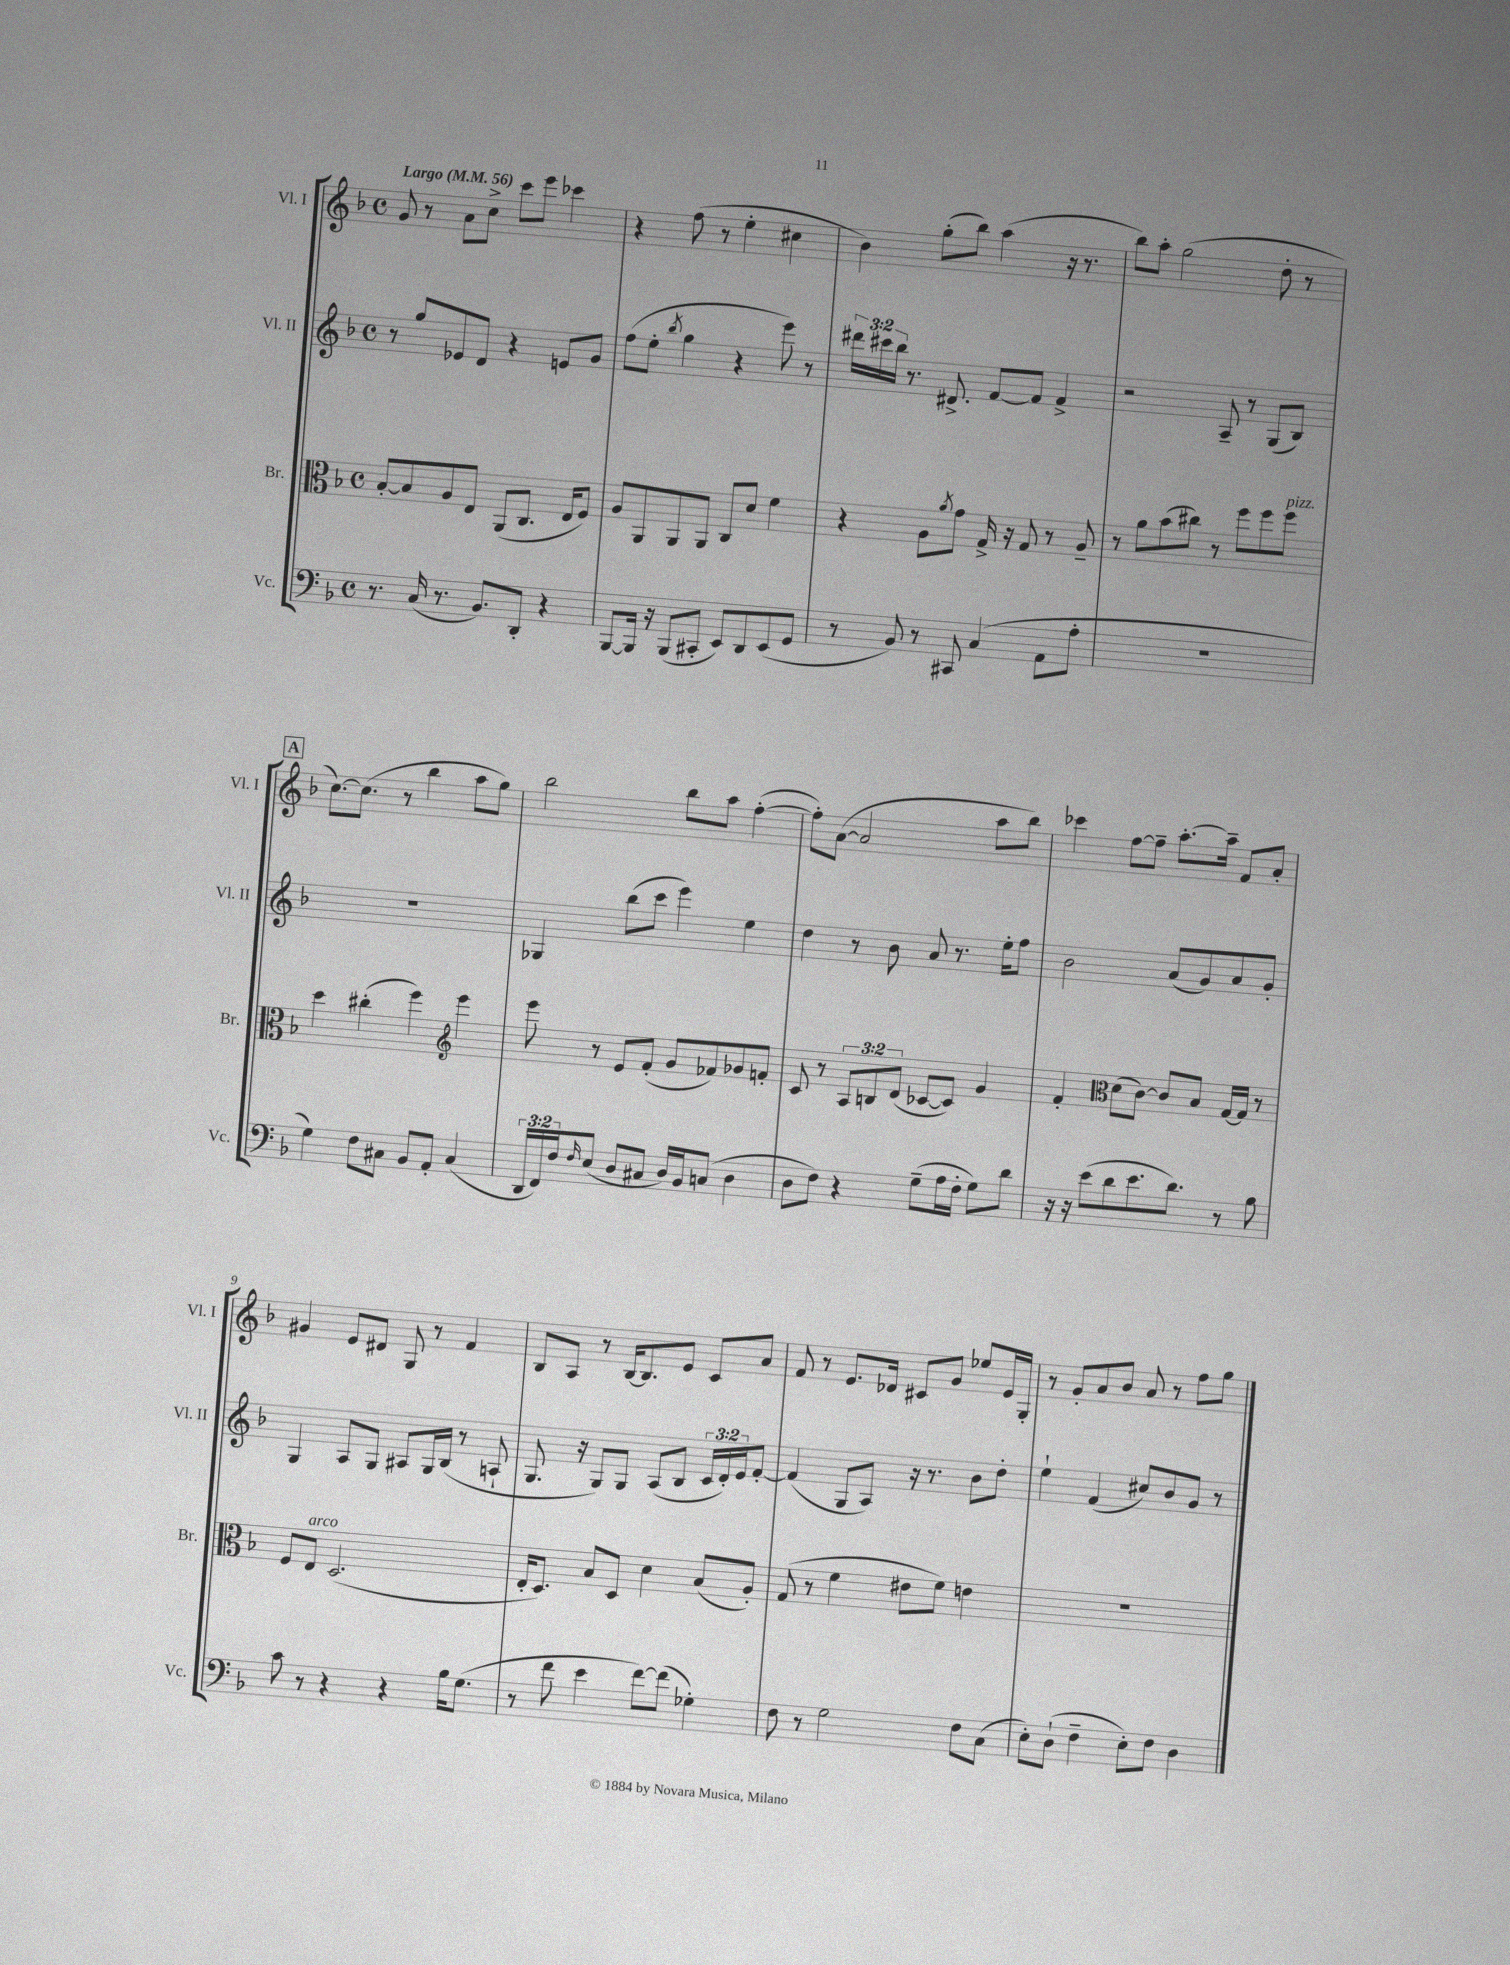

**kern	**kern	**kern	**kern
*part4	*part3	*part2	*part1
*staff4	*staff3	*staff2	*staff1
*I"Vc.	*I"Br.	*I"Vl. II	*I"Vl. I
*I'Vc.	*I'Br.	*I'Vl. II	*I'Vl. I
*clefF4	*clefC3	*clefG2	*clefG2
*k[b-]	*k[b-]	*k[b-]	*k[b-]
*M4/4	*M4/4	*M4/4	*M4/4
*met(c)	*met(c)	*met(c)	*met(c)
*MM56	*MM56	*MM56	*MM56
=1	=1	=1	=1
!	!	!	!LO:TX:a:B:t=Largo
8.r	[8B-'/L	8r	8g/
.	8B-/]	8gg/L	8r
(16C/	.	.	.
8.r	8A/	8e-X/	8a\L
.	8E/J	8d/J	8cc^\J
8.BB-/L)	.	.	.
.	(8AA/L	4r	8ccc\L
8DD'/J	8.C/J	.	8eee\J
4r	.	8en/L	4ccc-X\
.	16E/KL	.	.
.	8F/J)	8g/J	.
=2	=2	=2	=2
[8BBB-/L	8A/L	(8ff\L	4r
16BBB-/Jk]	8AA/	8ee'\J	.
16r	.	.	.
.	.	8qbb-/	.
(8BBB-/L	8AA/	4gg\	(8ff\
8CC#X'/J	8AA/J	.	8r
8EE/L)	8C/L	4r	4ee'\
8DD/	8d/J	.	.
(8EE/	4f\	8eee\)	4cc#X\
8GG/J	.	8r	.
=3	=3	=3	=3
8r	4r	24ddd#X\LL	4b-\)
.	.	24ccc#X\	.
.	.	24bb-\JJ	.
8BB-/)	.	8.r	.
8r	8A\L	.	(8gg'\L
.	.	8.d#X^/	.
.	8qa/	.	.
8CC#X/	8g\J	.	8bb-\J)
(4C/	16G^/	[8f/L	(4aa\
.	16r	.	.
.	8G/	8f/J]	.
8AA\L	8r	4f^/	16r
.	.	.	8.r
8A'\J	8A~/	.	.
=4	=4	=4	=4
1r	8r	2r	8bb-\L)
.	8a\L	.	8aa'\J
.	(8b-\	.	(2gg\
.	8cc#X\J)	.	.
.	8r	8A~/	.
.	8ff\L	8r	.
.	8ff\	(8G/L	8dd'\
!	!LO:TX:a:i:t=pizz.	!	!
.	8ff\J	8B-/J)	8r
!!LO:LB:g=z
!!LO:REH:place=s1:t=A
=5	=5	=5	=5
4G\)	4dd\	1r	[8.cc\L)
.	.	.	(8.cc\J]
8F\L	(4cc#X'\	.	.
8C#X\J	.	.	8r
8BB-/L	4ff\)	.	4bb-\
8AA'/J	.	.	.
*	*clefG2	*	*
(4C#/	4eee\	.	8aa\L
.	.	.	8gg\J)
=6	=6	=6	=6
24DD/LL	8eee\	4G-X/	2bb-\
24FF/)	.	.	.
24F/J	.	.	.
16qqF/	.	.	.
(8E/J	8r	.	.
8D/L	8e/L	(8bb-\L	.
8C#X/J	(8f'/J	8ccc\J	.
16D/LL)	8g/L	4eee\)	8bb-\L
16BB-/J	.	.	.
(8Cn/J	8f-X/)	.	8aa\J
4D\	8g-X/	4ee\	([4ff'\
.	8fn'/J	.	.
=7	=7	=7	=7
8D\L	8c/	4dd\	8ff'\L])
8F\J)	8r	.	([8a\J
4r	12A/L	8r	2a/]
.	12Bn/	.	.
.	.	8b-\	.
.	(12d/J	.	.
(8G~\L	[8c-X/L	8a/	.
16A\L	8c-/J])	8.r	.
16F'\JJ	.	.	.
8G\L)	4g/	.	8aa\L
.	.	16ee'\KL	.
8d\J	.	8ff\J	8bb-\J)
=8	=8	=8	=8
16r	4f'/	2b-\	4ccc-X\
16r	.	.	.
(8e\L	.	.	.
*	*clefC3	*	*
8d\	(8d\L	.	[8ff\L
8.e\	[8c\J)	.	8ff~\J]
.	8c/L]	(8a/L	[8.aa'\L
8.d\J)	.	.	.
.	8B-/J	8g/)	.
.	.	.	16aa~\Jk]
8r	[16G/LL	8a/	8f/L
.	16G/JJ]	.	.
8B-\	8r	8g'/J	8a'/J
!!LO:LB:g=z
=9	=9	=9	=9
8c\	8F/L	4G/	4g#X/
!	!LO:TX:a:i:t=arco	!	!
8r	8E/J	.	.
4r	(2.D/	8A/L	8e/L
.	.	8G/J	8d#X/J
4r	.	8A#X/L	8G/
.	.	16G/L	8r
.	.	(16B-/JJ	.
16B-\KL	.	8r	4f/
(8.G\J	.	.	.
.	.	8An`/	.
=10	=10	=10	=10
8r	16E'/KL	8.G/	8B-/L
.	8.D/J)	.	.
8f\	.	.	8A/J
.	.	16r	.
4e\	8B-/L	8G/L)	8r
.	8D/J	8G/J	[16B-/KL
.	.	.	8.B-/]
[8f\L)	4d\	(8A/L	.
(8f\J]	.	8B-/J	8e/J
4G-X'\)	(8B-/L	24c/LL	8c/L
.	.	24d'/)	.
.	.	24e/J	.
.	8A'/J)	[8f'/J	8a/J
=11	=11	=11	=11
8F\	(8G/	(4f/]	8f/
8r	8r	.	8r
2G\	4f\	8G/L	8.e/L
.	.	8A/J)	.
.	.	.	16d-X/Jk
.	8e#X\L	16r	8c#X/L
.	.	8.r	.
.	8f\J)	.	8g/J
8F\L	4en\	8b-\L	8ee-X/L
(8C\J	.	8dd'\J	16e/L
.	.	.	16G'/JJ
=12	=12	=12	=12
8E'\L)	1r	4ee`\	8r
(8D`\J	.	.	8g'/L
4F~\	.	(4f/	8a/
.	.	.	8b-/J
8E'\L)	.	8cc#X/L)	8a/
8F\J	.	8b-/	8r
4D\	.	8g/J	8ff\L
.	.	8r	8gg\J
==	==	==	==
*-	*-	*-	*-
